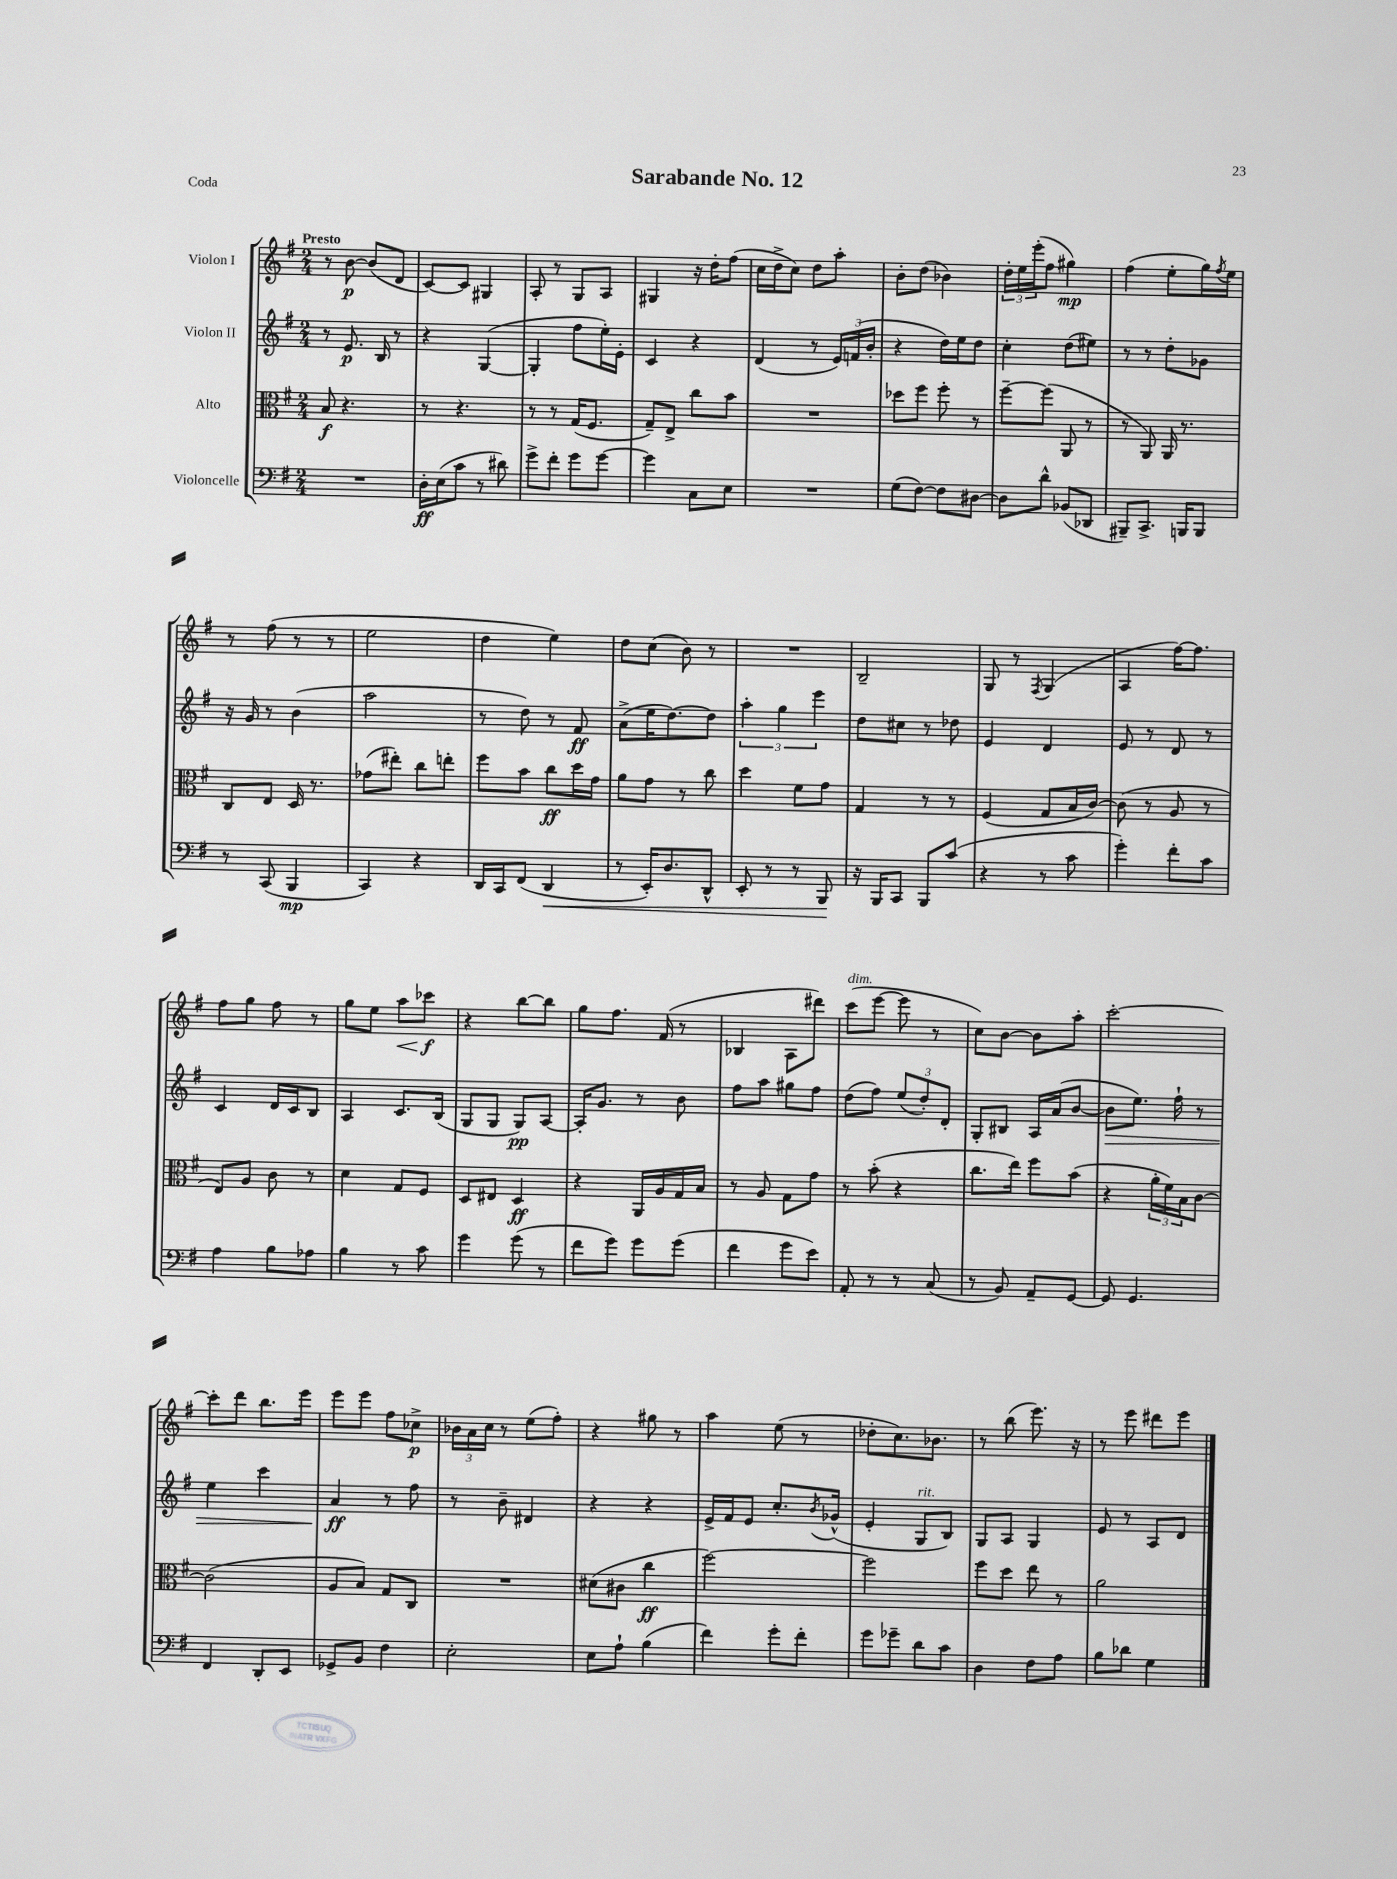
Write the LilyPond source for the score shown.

\header { title = "Sarabande No. 12" piece = "Coda" }
<<
\new StaffGroup <<
\new Staff = "s0" \with { instrumentName = "Violon I" } {
    \clef treble \key g \major \numericTimeSignature \time 2/4 \tempo "Presto"
    r8 b'8~\p b'8( d'8 |
    c'8~) c'8 gis4 |
    a8-. r8 g8 a8 |
    gis4 r16 d''16-. fis''8( |
    c''16 d''16-> c''8) d''8 a''8-. |
    b'8-. d''8( bes'4) |
    \tuplet 3/2 { d''16-. e''16 e'''16-.( } fis''8 gis''4\mp) |
    fis''4( e''8-. g''16) \acciaccatura { fis''8 } e''16 |
    r8 fis''8( r8 r8 |
    e''2 |
    d''4 e''4) |
    d''8 c''8( b'8) r8 |
    R2 |
    b2-- |
    g8 r8 \acciaccatura { fis8 } g4( |
    a4 fis''16~) fis''8. |
    fis''8 g''8 fis''8 r8 |
    g''8 e''8 a''8\< ces'''8\f\! |
    r4 b''8~ b''8 |
    g''8 fis''8. fis'16( r8 |
    bes4 a8 dis'''8) |
    c'''8^\markup { \italic "dim." }( e'''8~ e'''8 r8 |
    c''8) b'8~ b'8 a''8-. |
    c'''2~-. |
    c'''8-. d'''8 b''8. e'''16 |
    e'''8 e'''8 fis''8 ces''8->\p |
    \tuplet 3/2 { bes'16 a'16 c''16 } r8 e''8( fis''8-.) |
    r4 gis''8 r8 |
    a''4 e''8( r8 |
    des''8-. c''8.) bes'8. |
    r8 b''8( e'''8.) r16 |
    r8 e'''8 dis'''8 e'''8 \bar "|." |
}
\new Staff = "s1" \with { instrumentName = "Violon II" } {
    \clef treble \key g \major \numericTimeSignature \time 2/4
    r8 e'8.\p b16 r8 |
    r4 g4~( |
    g4-. fis''8 e''16-.) e'16-. |
    c'4 r4 |
    d'4( r8 \tuplet 3/2 { e'16) f'16( b'16-. } |
    r4 d''16) e''16 d''8 |
    c''4-. d''8( eis''8) |
    r8 r8 d''8-. ges'8 |
    r16 g'16 r8 b'4( |
    a''2 |
    r8 d''8) r8 fis'8\ff |
    a'8->( e''16 d''8.~) d''8 |
    \tuplet 3/2 { a''4-. g''4 e'''4 } |
    d''8 cis''8 r8 des''8 |
    e'4 d'4 |
    e'8 r8 d'8 r8 |
    c'4 d'16 c'16 b8 |
    a4 c'8. b16( |
    g8 g8 g8\pp) a8~ |
    a16-. g'8. r8 b'8 |
    fis''8 a''8 gis''8 fis''8 |
    d''8( fis''8) \tuplet 3/2 { e''8( d''8-.) d'8-. } |
    g8-. bis8 a16 a'16( b'8~ |
    b'8\> e''8.) fis''16-! r8 |
    e''4 c'''4 |
    a'4\ff\! r8 fis''8 |
    r8 b'8-- dis'4 |
    r4 r4 |
    e'16-> fis'16 e'8 c''8.-. \acciaccatura { b'8 } ges'16-^( |
    e'4-. g8^\markup { \italic "rit." } b8) |
    g8 a8 g4 |
    e'8 r8 a8 d'8 \bar "|." |
}
\new Staff = "s2" \with { instrumentName = "Alto" } {
    \clef alto \key g \major \numericTimeSignature \time 2/4
    b8\f r4. |
    r8 r4. |
    r8 r8 g16( fis8. |
    g8--) e8-> c''8 b'8 |
    R2 |
    des''8 fis''8 fis''8-. r8 |
    fis''8~-- fis''8( a,8 r8 |
    r8 a,8) a,16 r8. |
    c8 e8 d16 r8. |
    ges'8( eis''8-.) c''8 e''8-. |
    fis''8 b'8 c''8\ff d''16 g'16 |
    a'8 g'8 r8 c''8 |
    d''4 fis'8 g'8 |
    g4 r8 r8 |
    fis4( g8 b16 c'16~) |
    c'8( r8 a8 r8 |
    e8) a8 c'8 r8 |
    d'4 g8 fis8 |
    d8 eis8 d4\ff |
    r4 a,16 a16 g16 b16 |
    r8 a8 g8 g'8 |
    r8 b'8-.( r4 |
    c''8. e''16) fis''8 b'8( |
    r4 \tuplet 3/2 { a'16-. fis'16) b16 } c'8~ |
    c'2( |
    a8 b8) g8 c8 |
    R2 |
    dis'8( cis'8 c''4\ff |
    fis''2~) |
    fis''2 |
    fis''8 d''8 e''8 r8 |
    a'2 \bar "|." |
}
\new Staff = "s3" \with { instrumentName = "Violoncelle" } {
    \clef bass \key g \major \numericTimeSignature \time 2/4
    R2 |
    d16-.\ff e16( c'8 r8 dis'8) |
    g'8-> fis'8-. g'8 g'8~ |
    g'4 c8 e8 |
    R2 |
    g8( fis8~) fis8 dis8~ |
    dis8 d'8-^ bes,8( des,8 |
    bis,,8--) c,8.-> b,,16 b,,8 |
    r8 c,8( b,,4\mp |
    c,4) r4 |
    d,16 c,16 fis,8( d,4\< |
    r8 e,16-.) d8. d,8-^ |
    e,8-. r8 r8 b,,8\! |
    r16 b,,16 c,8 b,,8 c'8( |
    r4 r8 c'8 |
    g'4-.) fis'8-. c'8 |
    a4 b8 aes8 |
    b4 r8 c'8 |
    g'4 g'8( r8 |
    fis'8 g'8) g'8 g'8( |
    fis'4 g'8 e'8) |
    a,8-. r8 r8 c8( |
    r8 b,8) a,8-- g,8~ |
    g,8 g,4. |
    fis,4 d,8-. e,8 |
    ges,8-> b,8 fis4 |
    e2-. |
    e8 a8-! b4( |
    fis'4) g'8-. fis'8-. |
    g'8 ges'8-- d'8 c'8 |
    d4 fis8 a8 |
    b8 des'8 g4 \bar "|." |
}
>>
>>
\layout { \context { \Score \remove "Bar_number_engraver" } }
